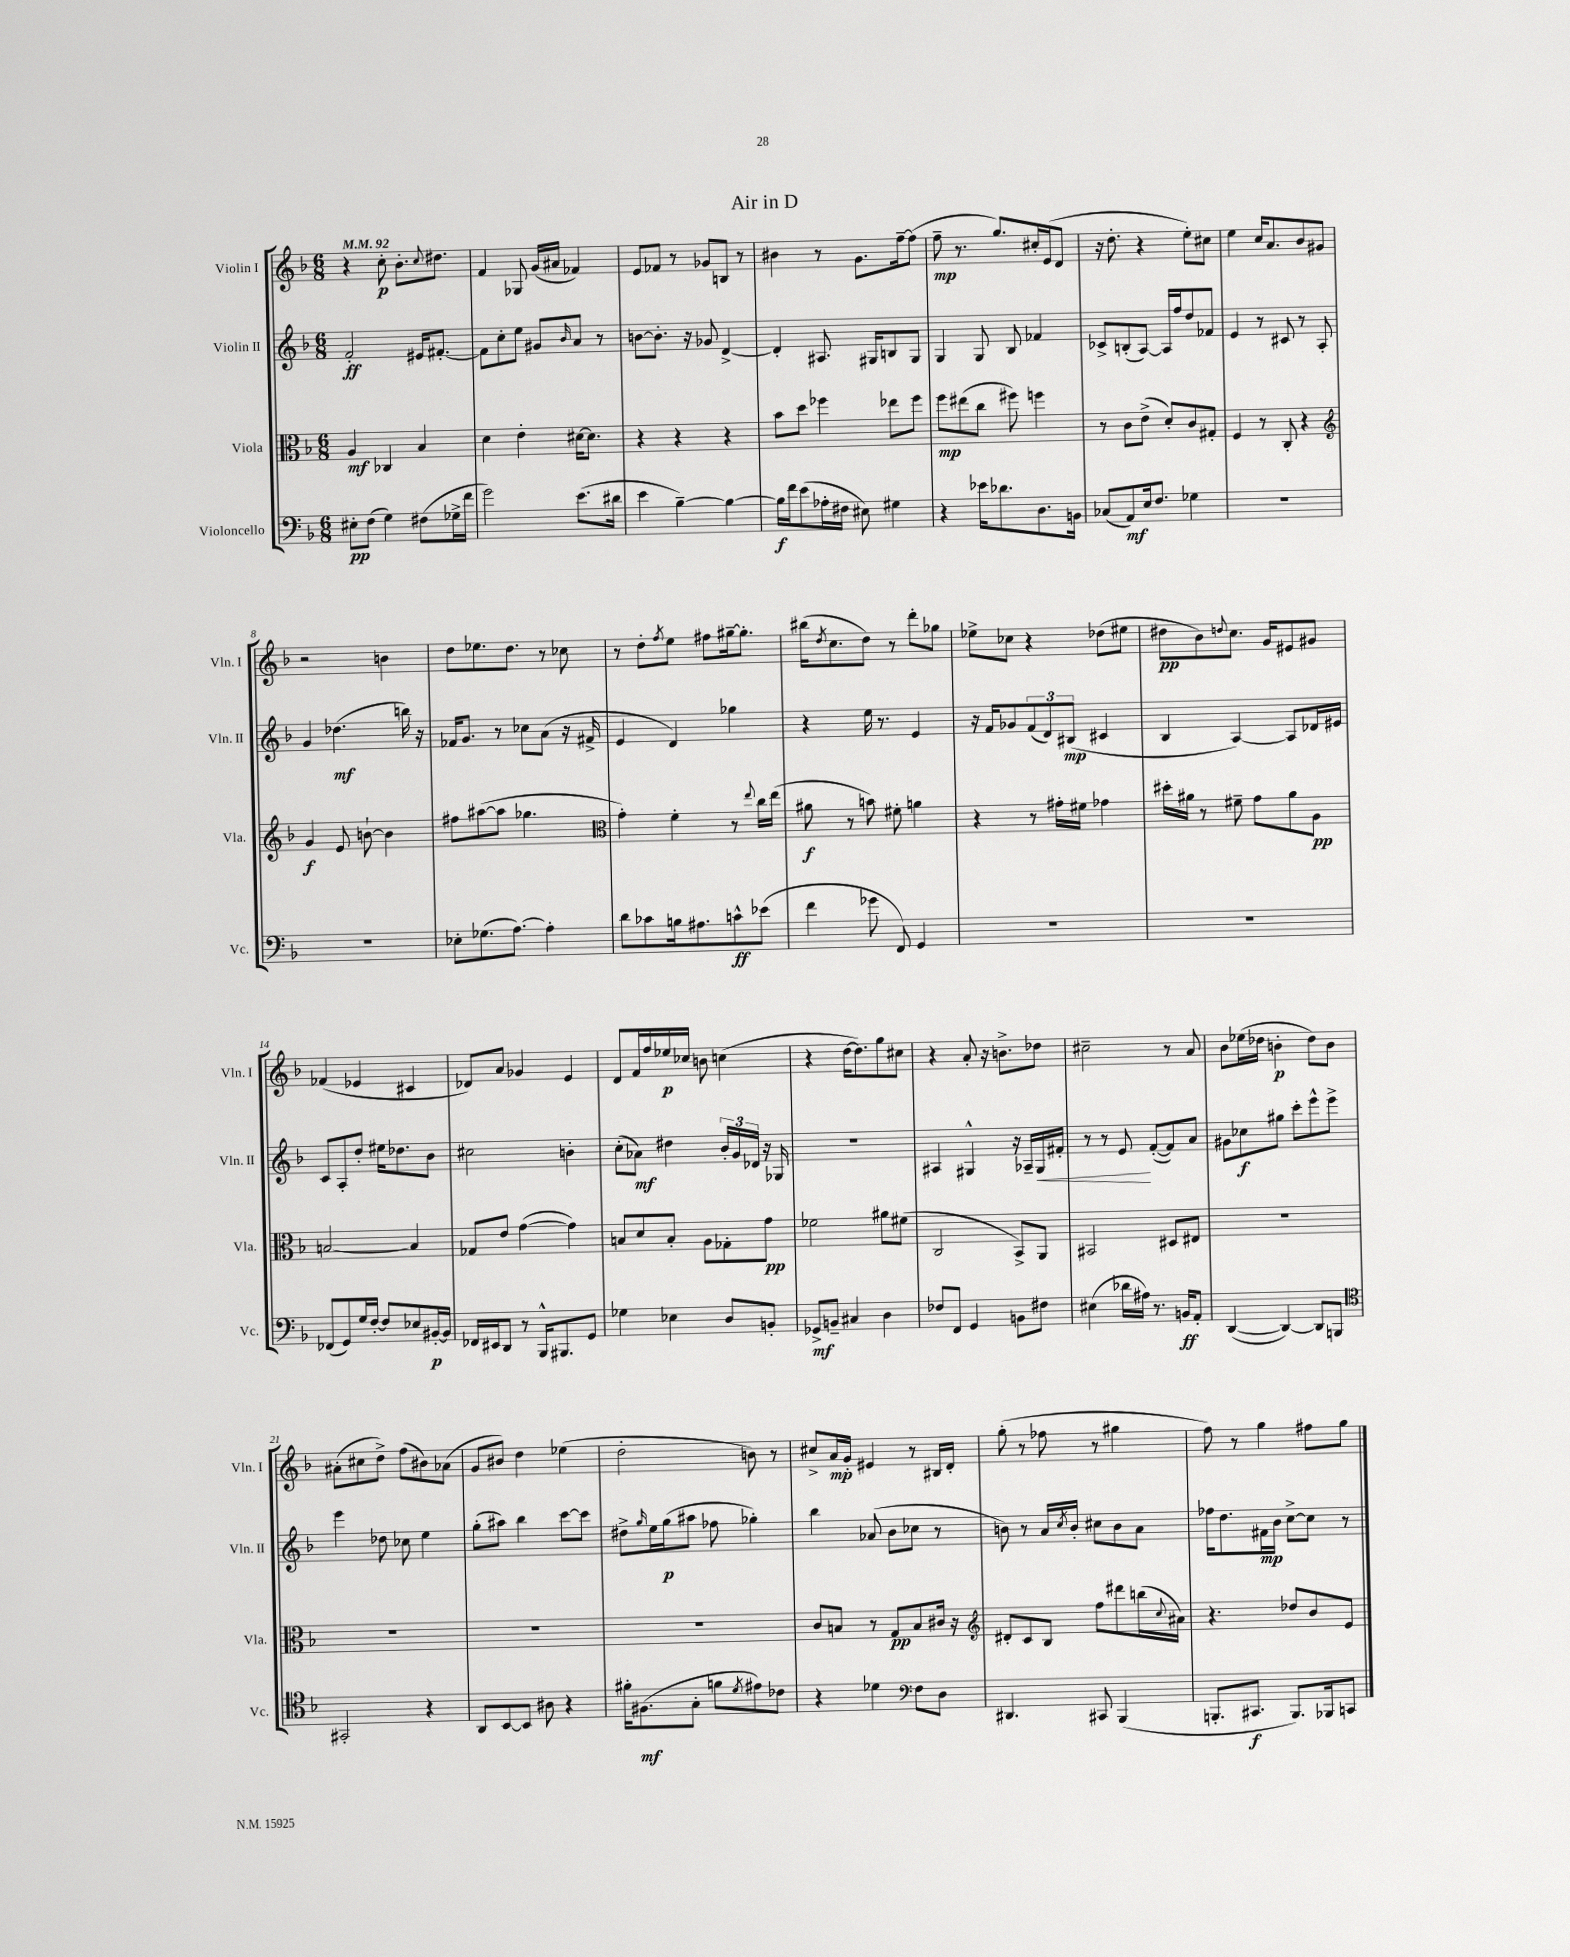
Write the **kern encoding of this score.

**kern	**dynam	**kern	**dynam	**kern	**dynam	**kern	**dynam
*part4	*part4	*part3	*part3	*part2	*part2	*part1	*part1
*staff4	*staff4	*staff3	*staff3	*staff2	*staff2	*staff1	*staff1
*I"Violoncello	*	*I"Viola	*	*I"Violin II	*	*I"Violin I	*
*I'Vc.	*	*I'Vla.	*	*I'Vln. II	*	*I'Vln. I	*
*clefF4	*	*clefC3	*	*clefG2	*	*clefG2	*
*k[b-]	*	*k[b-]	*	*k[b-]	*	*k[b-]	*
*M6/8	*	*M6/8	*	*M6/8	*	*M6/8	*
*MM92	*	*MM92	*	*MM92	*	*MM92	*
=1	=1	=1	=1	=1	=1	=1	=1
8E#X'\L	pp	4A/	mf	2f'/	ff	4r	.
(8F\J	.	.	.	.	.	.	.
4G\)	.	4C-X/	.	.	.	8cc'\	p
.	.	.	.	.	.	8.b-'\L	.
(8F#X\L	.	4B-/	.	16e#X/KL	.	.	.
.	.	.	.	.	.	8qqcc/	.
.	.	.	.	[8.f#X'/J	.	8.dd#X\J	.
16G-X^\L	.	.	.	.	.	.	.
16f\JJ	.	.	.	.	.	.	.
=2	=2	=2	=2	=2	=2	=2	=2
2g\)	.	4d\	.	8f#\L]	.	4f/	.
.	.	.	.	8cc'\	.	.	.
.	.	4e'\	.	8ee\J	.	8G-X/	.
.	.	.	.	8g#X/L	.	(16g/LL	.
.	.	.	.	.	.	16a#X/JJ	.
.	.	.	.	16qqb-/	.	.	.
(8.e\L	.	[16d#X\KL	.	8a/J	.	4f-X/)	.
.	.	8.d#\J]	.	.	.	.	.
.	.	.	.	8r	.	.	.
16d#X\Jk	.	.	.	.	.	.	.
=3	=3	=3	=3	=3	=3	=3	=3
4e\	.	4r	.	[8bn\L	.	8e/L	.
.	.	.	.	8.b'\J]	.	8f-X/J	.
[4B-~\)	.	4r	.	.	.	8r	.
.	.	.	.	16r	.	.	.
.	.	.	.	8g-X/	.	8g-X/L	.
4B-\_	.	4r	.	[4d^/	.	8Bn/J	.
.	.	.	.	.	.	8r	.
=4	=4	=4	=4	=4	=4	=4	=4
16B-\LL]	f	8b-\L	.	4d'/]	.	4b#X\	.
16f\J	.	.	.	.	.	.	.
(8e\	.	8dd\J	.	.	.	.	.
16A-X'\L	.	4ff-X\	.	8.A#X/	.	8r	.
16F#X\JJ	.	.	.	.	.	.	.
8E#X\)	.	.	.	.	.	8.g\L	.
.	.	.	.	16G#X/KL	.	.	.
4G#X\	.	8ee-X\L	.	8Bn/	.	.	.
.	.	.	.	.	.	[16ff~\k	.
.	.	8ff-\J	.	8G#/J	.	(8ff\J]	.
=5	=5	=5	=5	=5	=5	=5	=5
4r	.	8ff\L	mp	4G/	.	8ff~\	mp
.	.	(8ee#X\	.	.	.	8.r	.
16e-X\KL	.	8cc\J	.	8G/	.	.	.
8.d-X\	.	.	.	.	.	8.gg/L)	.
.	.	8ff#X\)	.	8B-/	.	.	.
8.D\	.	4ffn\	.	4f-X/	.	16cc#X'/L	.
.	.	.	.	.	.	(16e/J	.
.	.	.	.	.	.	8d/J	.
16BBn\Jk	.	.	.	.	.	.	.
=6	=6	=6	=6	=6	=6	=6	=6
(8C-X/L	.	8r	.	8c-X^/L	.	16r	.
.	.	.	.	.	.	8.dd'\	.
8AA/)	mf	8c\L	.	(8Bn'/	.	.	.
16E/k	.	(8e^\J	.	[8A/J)	.	4r	.
8.F/J	.	.	.	.	.	.	.
.	.	8d'/L)	.	16A/LL]	.	.	.
.	.	.	.	16ff/J	.	.	.
4G-X\	.	8c/	.	8dd/	.	8ee'\L)	.
.	.	8G#X'/J	.	8f-X/J	.	8cc#X\J	.
=7	=7	=7	=7	=7	=7	=7	=7
2.r	.	4F/	.	4e/	.	4ee\	.
.	.	8r	.	8r	.	16cc/KL	.
.	.	.	.	.	.	8.a/	.
.	.	8C'/	.	8c#X/	.	.	.
.	.	4r	.	8r	.	8b-/	.
.	.	.	.	8A'/	.	8g#X/J	.
!!LO:LB:g=z
=8	=8	=8	=8	=8	=8	=8	=8
*	*	*clefG2	*	*	*	*	*
2.r	.	4g/	f	4g/	.	2r	.
.	.	8e/	.	(4.dd-X\	mf	.	.
.	.	[8bn`\	.	.	.	.	.
.	.	4b\]	.	.	.	4bn\	.
.	.	.	.	16bbn\)	.	.	.
.	.	.	.	16r	.	.	.
=9	=9	=9	=9	=9	=9	=9	=9
8E-X'\L	.	8ff#X\L	.	16f-X/KL	.	8dd\L	.
.	.	.	.	8.g/J	.	.	.
(8.G-X\	.	([8aa#X\	.	.	.	8.ee-X\	.
.	.	8aa#\J]	.	8r	.	.	.
[8.A\J)	.	.	.	.	.	8.dd\J	.
.	.	4.gg-X\	.	8cc-X\L	.	.	.
4A'\]	.	.	.	(8a\J	.	8r	.
.	.	.	.	16r	.	8cc-X\	.
.	.	.	.	16f#X^/	.	.	.
=10	=10	=10	=10	=10	=10	=10	=10
*	*	*clefC3	*	*	*	*	*
8d\L	.	4g'\)	.	4e/	.	8r	.
8c-X\	.	.	.	.	.	8dd'\L	.
.	.	.	.	.	.	8qff/	.
16Bn\k	.	4f'\	.	4d/)	.	8ee\J	.
8.A#X\	.	.	.	.	.	.	.
.	.	.	.	.	.	8ff#X\L	.
8cn^^\	ff	8r	.	4gg-X\	.	[16gg#X~\k	.
.	.	.	.	.	.	8.gg#'\J]	.
.	.	8qqee/	.	.	.	.	.
(8e-X\J	.	16cc\LL	.	.	.	.	.
.	.	(16ee\JJ	.	.	.	.	.
=11	=11	=11	=11	=11	=11	=11	=11
4f\	.	8a#X\	f	4r	.	(16bb#X\KL	.
.	.	.	.	.	.	8qdd/	.
.	.	.	.	.	.	8.cc\	.
.	.	8r	.	.	.	.	.
8g-X\	.	8bn\)	.	16ee\	.	8dd\J)	.
.	.	.	.	8.r	.	.	.
8FF/)	.	8f#X'\	.	.	.	8r	.
4GG/	.	4an\	.	4e/	.	8ddd'\L	.
.	.	.	.	.	.	8gg-X\J	.
=12	=12	=12	=12	=12	=12	=12	=12
2.r	.	4r	.	16r	.	8ee-X^\L	.
.	.	.	.	16f/KL	.	.	.
.	.	.	.	8g-X/	.	8cc-X\J	.
.	.	8r	.	(12f/	.	4r	.
.	.	.	.	12d/)	.	.	.
.	.	16g#X'\LL	.	.	.	.	.
.	.	.	.	(12B#X/J	mp	.	.
.	.	16f#X\JJ	.	.	.	.	.
.	.	4g-X\	.	4c#X/	.	(8dd-X\L	.
.	.	.	.	.	.	8ee#X\J	.
=13	=13	=13	=13	=13	=13	=13	=13
2.r	.	16dd#X'\LL	.	4B-/	.	8dd#X\L	pp
.	.	16a#X\JJ	.	.	.	.	.
.	.	8r	.	.	.	8b-\)	.
.	.	.	.	.	.	8qqddn/	.
.	.	8f#X~\	.	[4A/)	.	8.cc\J	.
.	.	8g\L	.	.	.	.	.
.	.	.	.	.	.	16g/KL	.
.	.	8a#\	.	8A/L]	.	8e#X/	.
.	.	8A\J	pp	16d-X/L	.	8g#X/J	.
.	.	.	.	16e#X/JJ	.	.	.
!!LO:LB:g=z
=14	=14	=14	=14	=14	=14	=14	=14
(8FF-X/L	.	[2Bn/	.	8c/L	.	(4f-X/	.
8GG/)	.	.	.	8A'/	.	.	.
16G/L	.	.	.	8dd'/J	.	4e-X/	.
[16F'/JJ	.	.	.	.	.	.	.
8F/L]	.	.	.	16ee#X\KL	.	.	.
.	.	.	.	8.dd-X\	.	.	.
8E-X/	.	4B/]	.	.	.	4c#X/	.
[16BB#X'/L	p	.	.	8b-\J	.	.	.
16BB#/JJ]	.	.	.	.	.	.	.
=15	=15	=15	=15	=15	=15	=15	=15
16FF-X/LL	.	8G-X/L	.	2cc#X\	.	8d-X/L)	.
16EE#X/J	.	.	.	.	.	.	.
8DD/J	.	8e/J	.	.	.	8a/J	.
8r	.	([4g\	.	.	.	4g-X/	.
16BBB-^^/KL	.	.	.	.	.	.	.
8.BBB#X/	.	.	.	.	.	.	.
.	.	4g\])	.	4bn'\	.	4e/	.
8GG/J	.	.	.	.	.	.	.
=16	=16	=16	=16	=16	=16	=16	=16
4G-X\	.	8Bn/L	.	(8cc'\L	.	8d/L	.
.	.	8d/	.	8a-X\J)	mf	16f/L	.
.	.	.	.	.	.	16ff/	.
4E-X\	.	8B'/J	.	4dd#X\	.	16ee-X/	p
.	.	.	.	.	.	16cc-X/JJ	.
.	.	8A\L	.	.	.	8bn\	.
8D/L	.	8G-X'\	.	24b-'/LL	.	(4ccn\	.
.	.	.	.	24g/	.	.	.
.	.	.	.	24d-X/JJ	.	.	.
8BBn'/J	.	8g\J	pp	16r	.	.	.
.	.	.	.	16G-X/	.	.	.
=17	=17	=17	=17	=17	=17	=17	=17
8GG-X^/L	mf	2f-X\	.	2.r	.	4r	.
8BBn~/J	.	.	.	.	.	.	.
4C#X/	.	.	.	.	.	[16dd\KL	.
.	.	.	.	.	.	8.dd\])	.
4D\	.	8a#X\L	.	.	.	8gg\	.
.	.	(8f#X\J	.	.	.	8cc#X\J	.
=18	=18	=18	=18	=18	=18	=18	=18
8F-X/L	.	2C/	.	4A#X/	.	4r	.
8FF/J	.	.	.	.	.	.	.
4GG/	.	.	.	4G#X^^/	.	8a'/	.
.	.	.	.	.	.	16r	.
.	.	.	.	.	.	8.bn^\L	.
8BBn\L	.	8BB-^/L)	.	16r	.	.	.
.	.	.	.	16A-X~/LL	.	.	.
!	!	!	!	!	!LO:HP:b	!	!
8F#X\J	.	8AA/J	.	16G#/	<	8dd-X\J	.
.	.	.	.	16f#X'/JJ	.	.	.
=19	=19	=19	=19	=19	=19	=19	=19
(4E#X\	.	2BB#X/	.	8r	.	2cc#X~\	.
.	.	.	.	8r	.	.	.
16d-X\LL	.	.	.	8e/	.	.	.
16A#X\JJ)	.	.	.	.	.	.	.
8.r	.	.	.	([8f'/L	[	.	.
.	.	8D#X/L	.	8f/])	.	8r	.
16BBn/KL	ff	.	.	.	.	.	.
8AA'/J	.	8E#X/J	.	8a/J	.	8a/	.
=20	=20	=20	=20	=20	=20	=20	=20
([4DD/	.	2.r	.	8g#X\L	.	8b-\L	.
.	.	.	.	8cc-X\	f	(16ee-X\L	.
.	.	.	.	.	.	16dd-X\JJ	.
4DD/_)	.	.	.	8gg#X\J	.	4bn'\	p
.	.	.	.	8ccc'\L	.	.	.
8DD/L]	.	.	.	8eee^^\	.	8dd-\L)	.
8BBBn/J	.	.	.	8eee^\J	.	8b\J	.
!!LO:LB:g=z
=21	=21	=21	=21	=21	=21	=21	=21
*clefC4	*	*	*	*	*	*	*
2GG#X'/	.	2.r	.	4eee\	.	(8a#X'\L	.
.	.	.	.	.	.	8cc#X\	.
.	.	.	.	8dd-X\	.	8dd^\J)	.
.	.	.	.	8cc-X\	.	(8ff\L	.
4r	.	.	.	4ee\	.	8b#X\)	.
.	.	.	.	.	.	(8a-X\J	.
=22	=22	=22	=22	=22	=22	=22	=22
8AA/L	.	2.r	.	(8gg'\L	.	8g/L	.
[8BB-/	.	.	.	8aa#X\J)	.	8b#X/J)	.
8BB-/J]	.	.	.	4bb-\	.	4dd\	.
8A#X\	.	.	.	.	.	.	.
4r	.	.	.	[8ccc\L	.	(4ee-X\	.
.	.	.	.	8ccc\J]	.	.	.
=23	=23	=23	=23	=23	=23	=23	=23
16f#X'\KL	.	2.r	.	8dd#X^\L	.	2dd'\	.
(8.F#X\	mf	.	.	.	.	.	.
.	.	.	.	16qqgg/	.	.	.
.	.	.	.	16ee\L	.	.	.
.	.	.	.	(16gg\J	p	.	.
8G'\J	.	.	.	8aa#X\J	.	.	.
8fn\L	.	.	.	8ff-X\	.	.	.
8qd/	.	.	.	.	.	.	.
8e#X\)	.	.	.	4gg-X'\)	.	8bn\)	.
8c-X\J	.	.	.	.	.	8r	.
=24	=24	=24	=24	=24	=24	=24	=24
4r	.	8c/L	.	4bb-\	.	8cc#X^/L	.
.	.	8Bn/J	.	.	.	16a/L	mp
.	.	.	.	.	.	16g'/JJ	.
4d-X\	.	8r	.	(8a-X/	.	4e#X/	.
.	.	8G/L	pp	8b-\L	.	.	.
*clefF4	*	*	*	*	*	*	*
8F\L	.	8B/	.	8cc-X\J	.	8r	.
8D\J	.	16c#X/Jk	.	8r	.	16B#X/LL	.
.	.	16r	.	.	.	16d'/JJ	.
=25	=25	=25	=25	=25	=25	=25	=25
*	*	*clefG2	*	*	*	*	*
4.DD#X/	.	8d#X'/L	.	8bn\)	.	(8gg'\	.
.	.	8c/	.	8r	.	8r	.
.	.	8B-/J	.	16a/LL	.	8ff-X\	.
.	.	.	.	8qcc/	.	.	.
.	.	.	.	16b'/JJ	.	.	.
8CC#X/	.	8ff\L	.	8cc#X\L	.	8r	.
(4BBB-/	.	8ddd#X\	.	8b\	.	4gg#X\	.
.	.	(16bbn\L	.	8a\J	.	.	.
.	.	8qqcc/	.	.	.	.	.
.	.	16a#X\JJ)	.	.	.	.	.
=26	=26	=26	=26	=26	=26	=26	=26
8.BBBn'/L	.	4.r	.	16ff-X\KL	.	8ff\)	.
.	.	.	.	8.dd\	.	.	.
.	.	.	.	.	.	8r	.
8.CC#X/J	f	.	.	.	.	.	.
.	.	.	.	16f#X\L	mp	4gg\	.
.	.	.	.	16b-\JJ	.	.	.
8.BBB/L)	.	8dd-X/L	.	[8cc^\L	.	.	.
.	.	8b-/	.	8cc\J]	.	8ff#X\L	.
16BBB-X/k	.	.	.	.	.	.	.
8CCn/J	.	8e/J	.	8r	.	8gg\J	.
==	==	==	==	==	==	==	==
*-	*-	*-	*-	*-	*-	*-	*-
